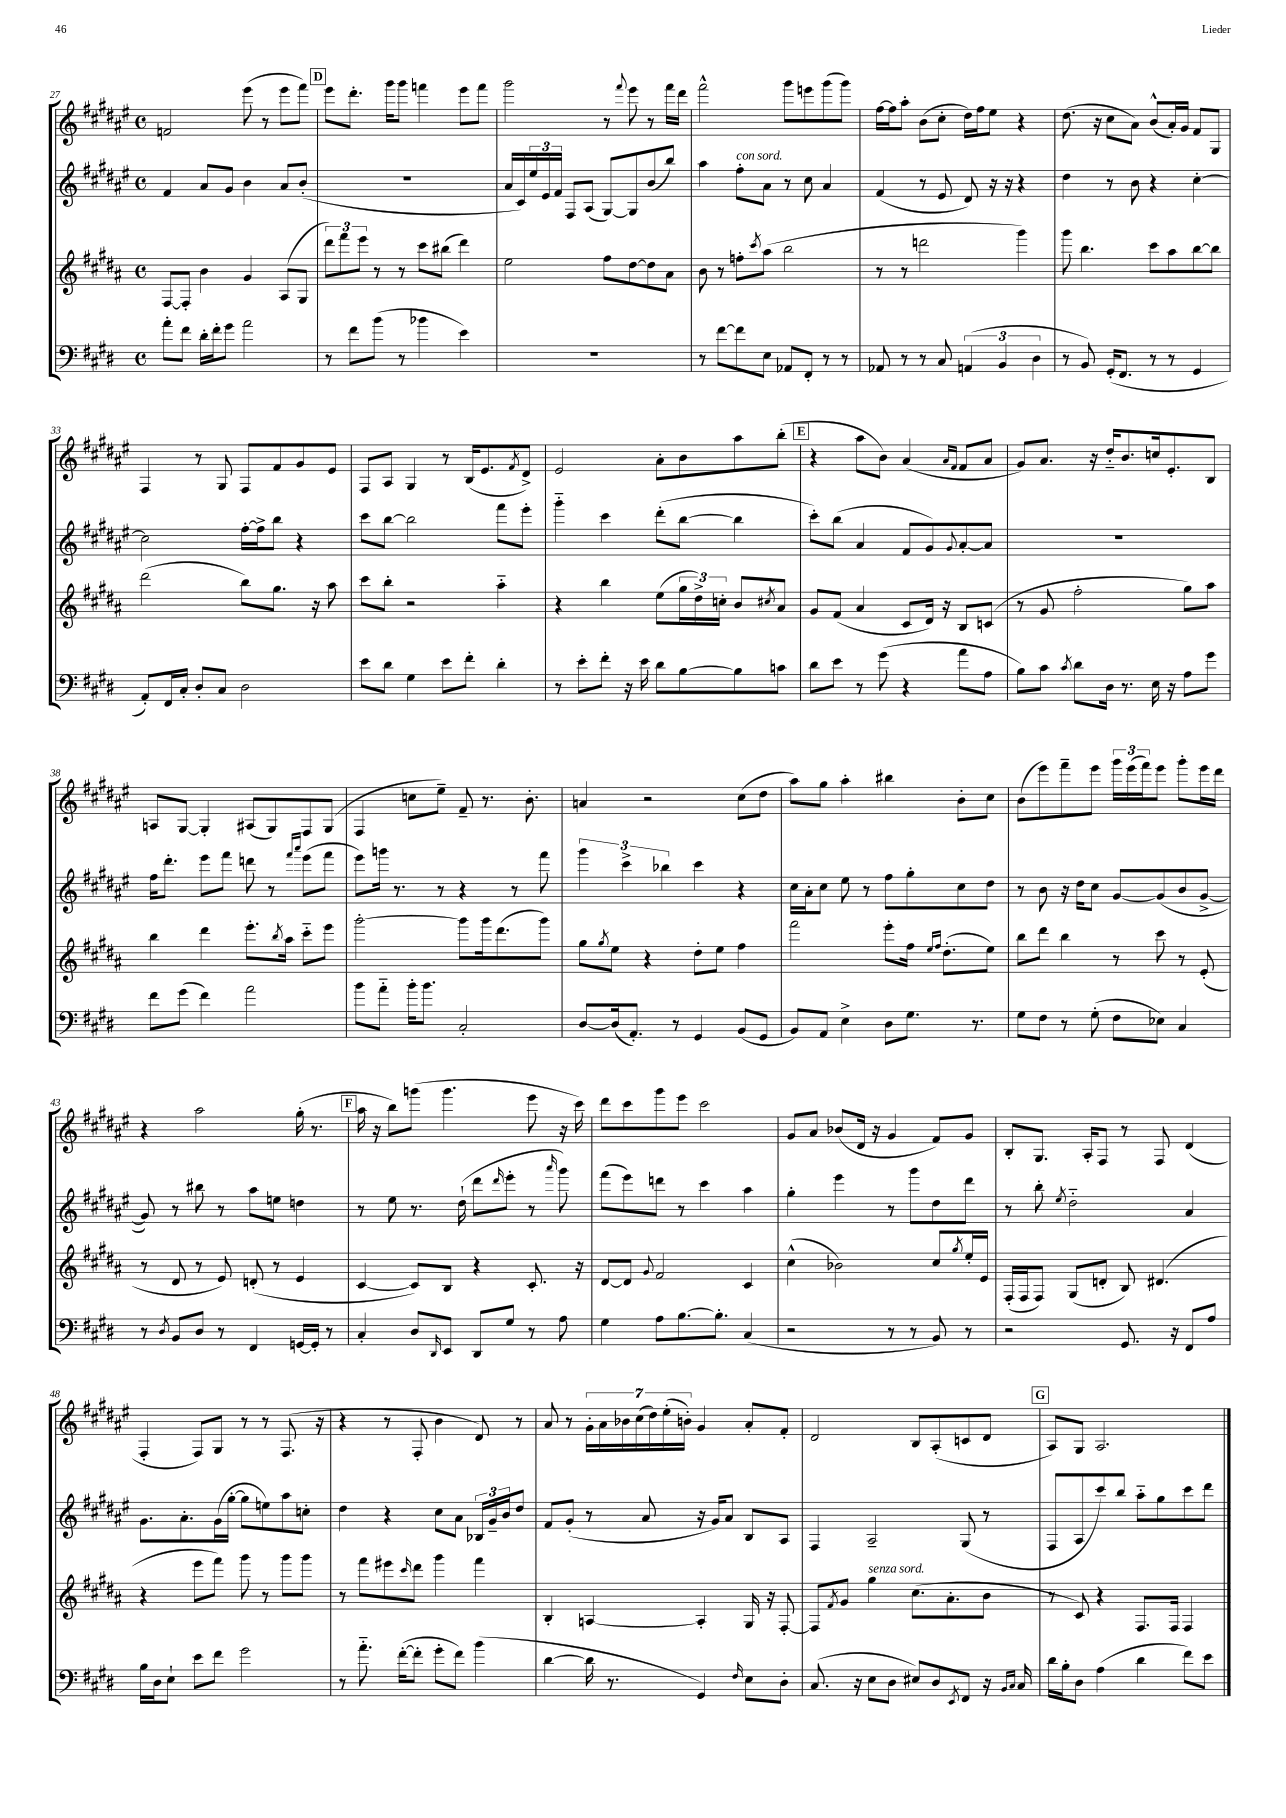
<<
\new StaffGroup <<
\new Staff = "s0" {
    \clef treble \key fis \major \defaultTimeSignature \time 4/4
    f'2 eis'''8( r8 eis'''8 fis'''8) |
    \mark \markup { \box "D" } eis'''8 dis'''8.-. gis'''16 gis'''8 f'''4 eis'''8 f'''8 |
    gis'''2 r8 \appoggiatura { fis'''8 } eis'''8 r8 fis'''16 dis'''16 |
    fis'''2-^ gis'''8 e'''8 gis'''8( gis'''8) |
    fis''16~ fis''16 ais''8-. b'8( cis''8-. dis''16) fis''16 eis''8 r4 |
    dis''8.( r16 cis''8 ais'8) b'8-^( ais'16-.) gis'16 fis'8 gis8 |
    fis4 r8 gis8 fis8 fis'8 gis'8 eis'8 |
    fis8 ais8 gis4 r8 b16( eis'8. \acciaccatura { fis'8 } dis'8->) |
    eis'2 ais'8-. b'8 ais''8 b''8-.( |
    \mark \markup { \box "E" } r4 ais''8 b'8) ais'4( \grace { ais'16 fis'16 } fis'8 ais'8 |
    gis'8) ais'8. r16 dis''16-_ b'8. c''16 eis'8.-. b8 |
    a8 gis8~ gis4-. ais8( gis8) fis8 gis8( |
    fis4 c''8 eis''8--) fis'8-- r8. b'8.-. |
    a'4 r2 cis''8( dis''8 |
    ais''8) gis''8 ais''4-. bis''4 b'8-. cis''8 |
    b'8( eis'''8) fis'''8-- eis'''8 \tuplet 3/2 { gis'''16 eis'''16( fis'''16) } eis'''8 gis'''8-. eis'''16 dis'''16 |
    r4 ais''2 gis''16-.( r8. |
    \mark \markup { \box "F" } ais''16 r16 b''8) g'''8( g'''4. eis'''8 r16 cis'''16) |
    dis'''8 cis'''8 gis'''8 eis'''8 cis'''2 |
    gis'8 ais'8 bes'8( dis'16 r16 gis'4 fis'8) gis'8 |
    b8-. gis8. ais16-. fis8 r8 fis8 dis'4( |
    fis4-. fis8) gis8 r8 r8 fis8.( r16 |
    r4 r8 fis8-. b'4 dis'8) r8 |
    ais'8 r8 \tuplet 7/4 { gis'16-. ais'16 bes'16 cis''16( dis''16) eis''16-.( b'16-.) } gis'4 ais'8-. fis'8-. |
    dis'2 b8 ais8-.( c'8 dis'8 |
    \mark \markup { \box "G" } ais8) gis8 ais2. \bar "|." |
}
\new Staff = "s1" {
    \clef treble \key fis \major \defaultTimeSignature \time 4/4
    fis'4 ais'8 gis'8 b'4 ais'8 b'8-.( |
    \mark \markup { \box "D" } R1 |
    ais'16 cis'16) \tuplet 3/2 { eis''16 eis'16 fis'16 } fis8 ais8( gis8~) gis8 b'8( b''8) |
    ais''4 fis''8-.^\markup { \italic "con sord." } ais'8 r8 cis''8 ais'4 |
    fis'4( r8 eis'8 dis'8) r16 r16 r4 |
    dis''4 r8 b'8 r4 cis''4~-. |
    cis''2 fis''16~-. fis''16-> b''8 r4 |
    cis'''8 b''8~ b''2 fis'''8 eis'''8-. |
    gis'''4-_ cis'''4 dis'''8-.( b''8~ b''4 |
    \mark \markup { \box "E" } cis'''8-.) b''8( ais'4 fis'8 gis'8) \appoggiatura { gis'8 } ais'8~-. ais'8 |
    R1 |
    fis''16 dis'''8.-. eis'''8 fis'''8 d'''8 r8 \grace { fis'''16 ais'''16 } eis'''8( fis'''8 |
    eis'''8) g'''16 r8. r8 r4 r8 fis'''8 |
    \tuplet 3/2 { gis'''4 cis'''4-> bes''4 } cis'''4 r4 |
    cis''16 ais'16-. cis''8 eis''8 r8 fis''8 gis''8-. cis''8 dis''8 |
    r8 b'8 r16 dis''16 cis''8 gis'8~ gis'8( b'8 gis'8~-> |
    gis'8) r8 bis''8 r8 ais''8 e''8 d''4 |
    \mark \markup { \box "F" } r8 eis''8 r8. dis''16-!( dis'''8 \grace { dis'''16 } eis'''8-. r8 \grace { ais'''16 } gis'''8) |
    fis'''8( eis'''8) d'''8 r8 cis'''4 ais''4 |
    gis''4-. eis'''4 r8 gis'''8 dis''8 dis'''8 |
    r8 b''8-. \acciaccatura { eis''8 } dis''2-_ ais'4 |
    gis'8. ais'8.-. gis'16( gis''16~-. gis''8 e''8) ais''8 c''8-. |
    dis''4 r4 cis''8 ais'8 \tuplet 3/2 { bes16 gis'16-- b'16 } dis''8 |
    fis'8 gis'8-.( r8 ais'8 r16 gis'16) ais'8 b8 ais8 |
    fis4 ais2-- gis8( r8 |
    \mark \markup { \box "G" } fis8 ais8 cis'''8) b''8 ais''8-_ gis''8 cis'''8 dis'''8 \bar "|." |
}
\new Staff = "s2" {
    \clef treble \key b \major \defaultTimeSignature \time 4/4
    fis8~ fis8-. b'4 gis'4 ais8( gis8 |
    \mark \markup { \box "D" } \tuplet 3/2 { dis'''8) fis'''8 e'''8 } r8 r8 cis'''8 bis''8( dis'''4) |
    e''2 fis''8 dis''8~ dis''8 ais'8 |
    b'8 r8 f''8-. \acciaccatura { cis'''8 } ais''8( b''2 |
    r8 r8 d'''2 gis'''4) |
    gis'''8 b''4. cis'''8 ais''8 b''8~ b''8 |
    dis'''2( b''8) gis''8. r16 ais''8 |
    cis'''8 b''8-. r2 ais''4-_ |
    r4 b''4 e''8( \tuplet 3/2 { gis''16 dis''16->) c''16-. } b'8 \acciaccatura { cis''8 } ais'8 |
    \mark \markup { \box "E" } gis'8 fis'8( ais'4 cis'8 dis'16) r16 b8 c'8( |
    r8 gis'8 fis''2-. gis''8) ais''8 |
    b''4 dis'''4 e'''8.-. \acciaccatura { b''8 } ais''16 cis'''8-_ e'''8 |
    gis'''2~-. gis'''8 gis'''16 dis'''8.( gis'''8) |
    gis''8 \acciaccatura { gis''8 } e''8 r4 dis''8-. e''8 fis''4 |
    fis'''2 e'''8-. fis''16 \grace { e''16 fis''16 } dis''8.-.( e''8) |
    b''8 dis'''8 b''4 r8 cis'''8 r8 e'8-.( |
    r8 dis'8 r8 e'8) d'8-.( r8 e'4 |
    \mark \markup { \box "F" } cis'4~ cis'8) b8 r4 cis'8.-. r16 |
    dis'8~ dis'8 \appoggiatura { gis'8 } fis'2 cis'4 |
    cis''4-^( bes'2) cis''8 \acciaccatura { gis''8 } e''16-. e'16 |
    fis16-.( fis16 fis8) gis8( d'8-. b8) dis'4.( |
    r4 e'''8 fis'''8) gis'''8 r8 gis'''8 gis'''8 |
    r8 fis'''8 eis'''8 \grace { cis'''16 } dis'''8 gis'''4 fis'''4 |
    b4-. a4~ a4-. gis16 r16 fis8~-. |
    fis8 \acciaccatura { fis'8 } gis'8 gis''4^\markup { \italic "senza sord." } cis''8.( ais'8.-. b'8 |
    \mark \markup { \box "G" } r8 cis'8) r4 fis8. fis16 fis4 \bar "|." |
}
\new Staff = "s3" {
    \clef bass \key e \major \defaultTimeSignature \time 4/4
    a'8-. fis'8 dis'16-. fis'16-. gis'8 a'2 |
    \mark \markup { \box "D" } r8 fis'8 b'8( r8 bes'4 e'4) |
    R1 |
    r8 fis'8~ fis'8 e8 aes,8 fis,8-. r8 r8 |
    aes,8 r8 r8 cis8 \tuplet 3/2 { a,4( b,4 dis4 } |
    r8 b,8) gis,16-.( fis,8. r8 r8 gis,4 |
    a,8-.) fis,16 cis16-. dis8-. cis8 dis2 |
    e'8 dis'8 gis4 e'8 fis'8-. dis'4-. |
    r8 e'8-. fis'8-. r16 e'16 dis'8 b8~ b8 c'8 |
    \mark \markup { \box "E" } dis'8 e'8 r8 gis'8( r4 a'8 a8 |
    b8) cis'8 \acciaccatura { cis'8 } dis'8 dis16 r8. e16 r16 a8 gis'8 |
    fis'8 gis'8( fis'4) a'2 |
    b'8 a'8-_ b'16-. b'8. cis2-. |
    dis8~ dis16( a,8.-.) r8 gis,4 b,8( gis,8 |
    b,8) a,8 e4-> dis8 gis8. r8. |
    gis8 fis8 r8 gis8-.( fis8 ees8) cis4 |
    r8 \acciaccatura { dis8 } b,8 dis8 r8 fis,4 g,16~ g,16-. r8 |
    \mark \markup { \box "F" } cis4-. dis8 \grace { dis,16 } e,8 dis,8 gis8 r8 a8 |
    gis4 a8 b8.~ b8.-. cis4( |
    r2 r8 r8 b,8) r8 |
    r2 gis,8. r16 fis,8 a8 |
    b16 dis16 e8-! e'8 fis'8 gis'2 |
    r8 a'8.-_ fis'16~-.( fis'8-. gis'8-. fis'8) b'4( |
    dis'4~ dis'16 r8. gis,4) \grace { fis16 } e8 dis8-. |
    cis8.( r16 e8 dis8 eis8) dis8 \acciaccatura { e,8 } fis,8 r16 \grace { b,16 cis16 } cis16 |
    \mark \markup { \box "G" } dis'16 b16-. dis8 a4( dis'4 fis'8) e'8 \bar "|." |
}
>>
>>
\layout { \context { \Score currentBarNumber = #27 } }
